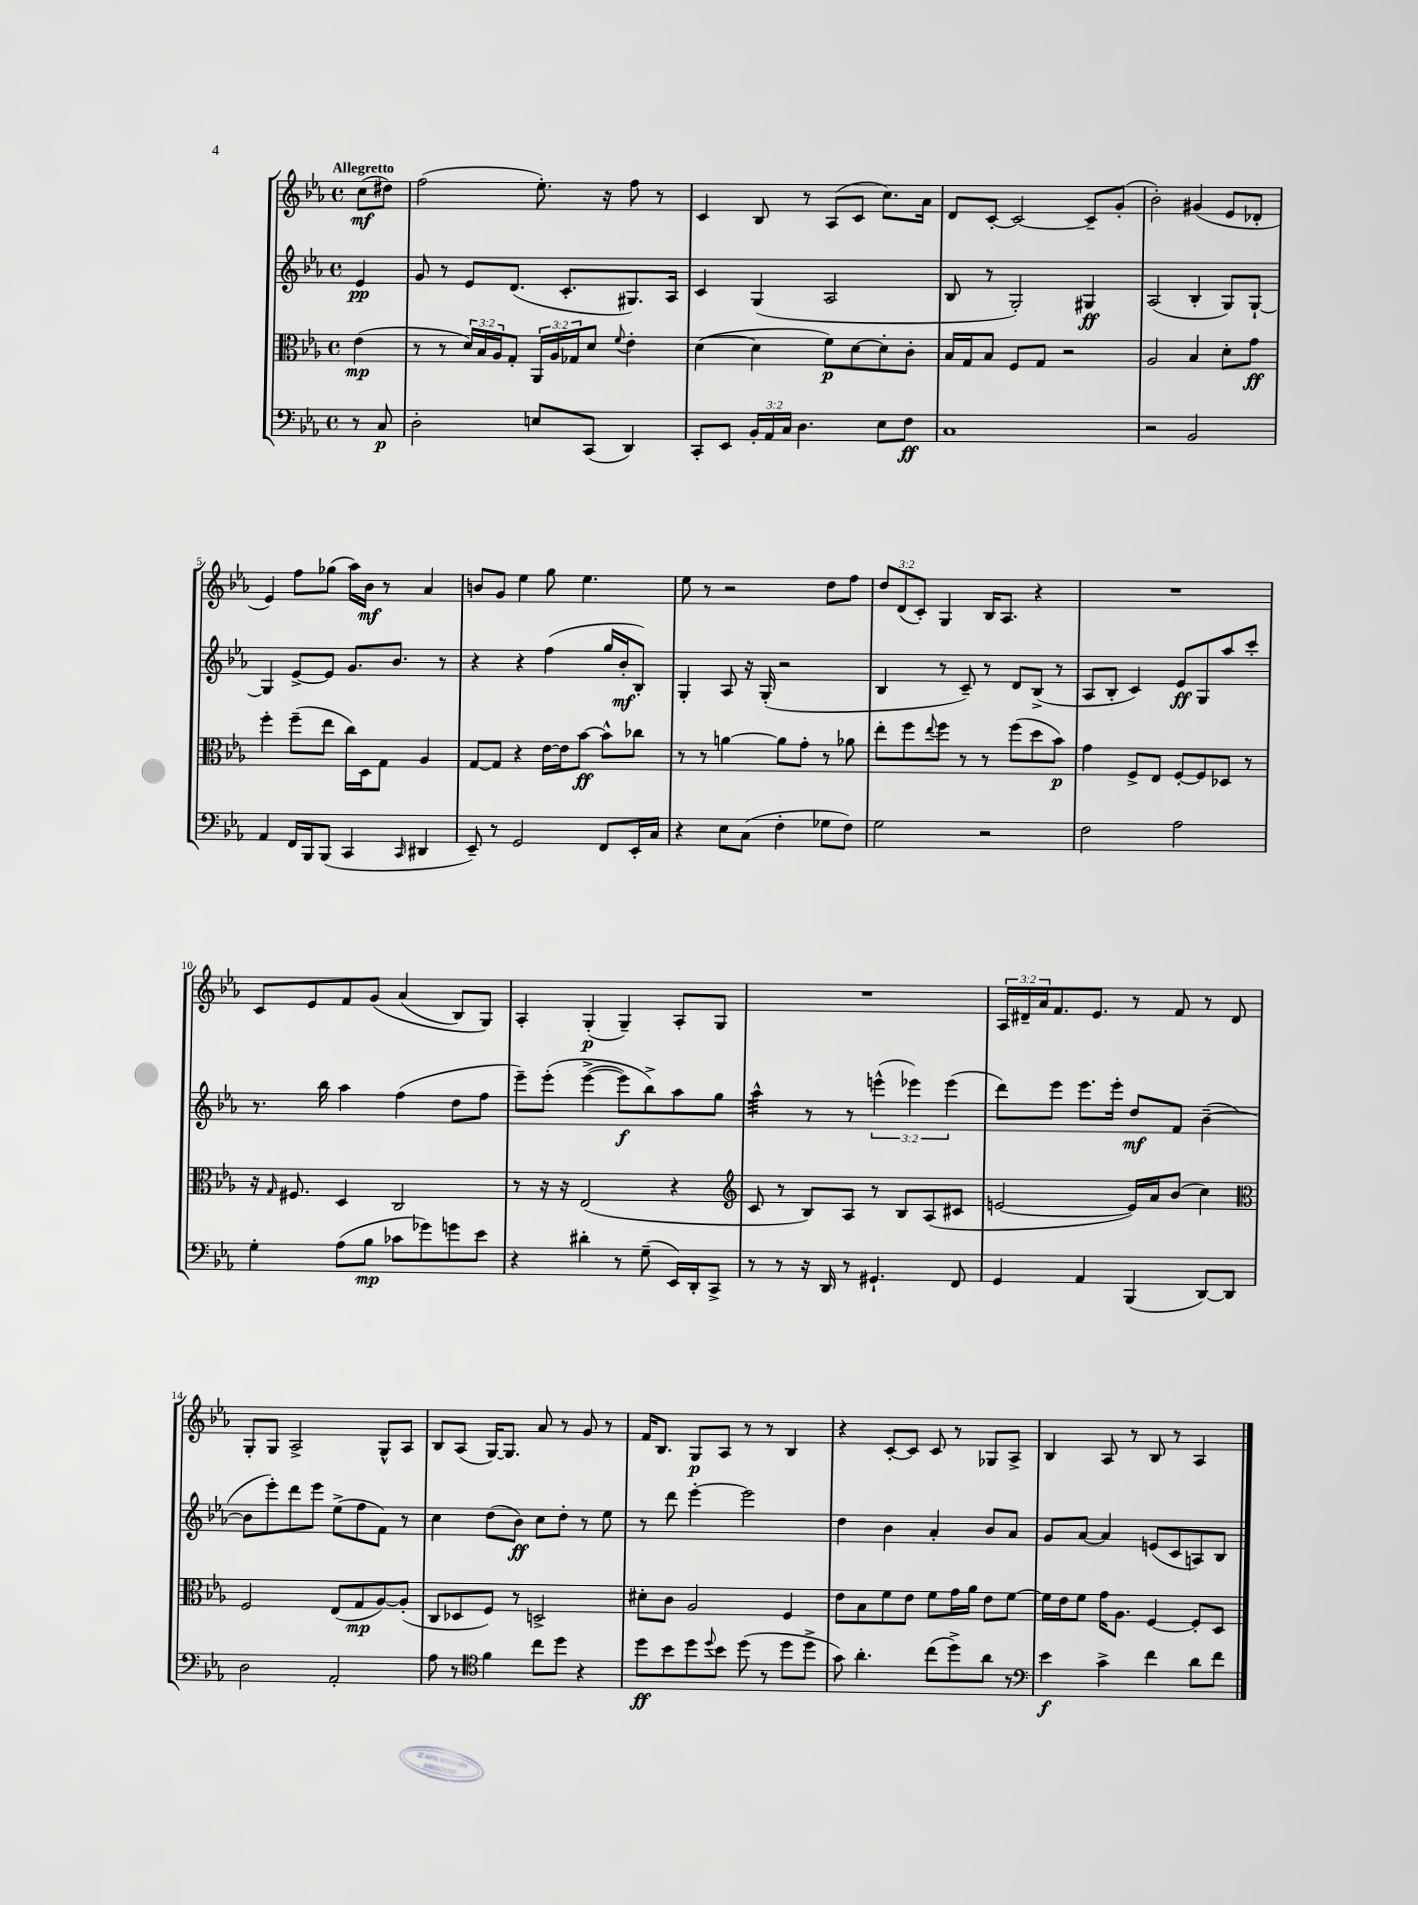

**kern	**kern	**kern	**kern
*staff4	*staff3	*staff2	*staff1
*clefF4	*clefC3	*clefG2	*clefG2
*k[b-e-a-]	*k[b-e-a-]	*k[b-e-a-]	*k[b-e-a-]
*M4/4	*M4/4	*M4/4	*M4/4
*met(c)	*met(c)	*met(c)	*met(c)
8r	(4e-	4e-	(8cc
8C	.	.	8dd#)
=	=	=	=
2D'	8r	8g	(2ff
.	8r	8r	.
.	24d)	8e-	.
.	24B-	.	.
.	24A-	.	.
.	8G'	(8.d	.
8E	24AA-	.	8.ee-')
.	24A-	.	.
.	.	8.c'	.
.	24G-	.	.
(8CC	8d	.	.
.	.	.	16r
.	8qqf	.	.
4DD)	4e-'	8.G#)	8ff
.	.	.	8r
.	.	16A-	.
=	=	=	=
8CC'	([4d	4c	4c
8EE-	.	.	.
24BB-'	4d]	(4G	8B-
24AA-	.	.	.
24C	.	.	.
4.D	.	.	8r
.	8f)	2A-	(8A-
.	[8d	.	8c
8E-	8d']	.	8.cc)
8F	8c'	.	.
.	.	.	16a-
=	=	=	=
1C	16B-	8B-	8d
.	16G	.	.
.	8B-	8r	[8c'
.	8F	2G')	2c_
.	8G	.	.
.	2r	.	.
.	.	4G#	8c~]
.	.	.	(8g'
=	=	=	=
2r	2A-	(2A-	2b-')
2BB-	4B-	4B-'	(4g#
.	8d'	8G)	8e-
.	8g	[8G`	8d-'
=	=	=	=
4AA-	4ff'	4G]	4e-)
16FF	(8ff~	[8e-^	8ff
16BBB-	.	.	.
(8BBB-	8ee-	8e-]	(8gg-
4CC	16cc)	8.g	16aa-)
.	16D	.	16b-
.	8G	.	8r
.	.	8.b-	.
16qqCC	.	.	.
4DD#	4A-	.	4a-
.	.	8r	.
=	=	=	=
8EE-~)	[8G	4r	8b
8r	8G]	.	8g
2GG	4r	4r	4ee-
.	[16e-	(4ff	8gg
.	16e-]	.	.
.	[8b-	.	4.ee-
8FF	8b-^^]	16gg	.
.	.	16b-'	.
16EE-'	8cc-	8B-')	.
16C	.	.	.
=	=	=	=
4r	8r	4G'	8ee-
.	8r	.	8r
8E-	[4a	8A-	2r
(8C	.	16r	.
.	.	(16G'	.
4F'	8a]	2r	.
.	8g'	.	.
8G-	8r	.	8dd
8F)	8a-	.	8ff
=	=	=	=
2G	8ee-'	4B-	12dd
.	.	.	(12d
.	8ff	.	.
.	.	.	12c')
.	8qqee-	.	.
.	8ff	8r	4G
.	8r	8c~)	.
2r	8r	8r	16B-
.	.	.	8.A-
.	(8ff	8d	.
.	8dd	(8B-^	4r
.	8b-)	8r	.
=	=	=	=
2F	4g	8A-	1r
.	.	8B-'	.
.	8F^	4c)	.
.	8E-	.	.
2A-	[8F'	8e-	.
.	8F]	8G	.
.	8D-	8aa-	.
.	8r	8ccc'	.
=	=	=	=
4G'	16r	8.r	8c
.	16qqG	.	.
.	8.F#	.	.
.	.	.	8e-
.	.	16bb-	.
(8A-	4D	4aa-	8f
8B-	.	.	&(8g
8c-	2C	(4ff	(4a-
8g-)	.	.	.
8g	.	8dd	8B-)
8e-	.	8ff	8G&)
=	=	=	=
4r	8r	8eee-~)	4A-'
.	16r	&(8eee-'	.
.	16r	.	.
4d#'	(2E-	([4eee-^	(4G'
8r	.	8eee-])	4G~)
(8G~	.	8bb-^&)	.
16EE-)	4r	8aa-	8A-'
16DD'	.	.	.
8CC^	.	8gg	8G
=	=	=	=
*	*clefG2	*	*
8r	8c	4aa-^^	1r
8r	8r	.	.
16r	8B-)	8r	.
16DD	.	.	.
8r	8A-	8r	.
4.GG#`	8r	(6eee^^	.
.	8B-	.	.
.	.	6eee-)	.
.	(8A-	.	.
.	.	(6eee-	.
8FF	8c#	.	.
=	=	=	=
4GG	[2e	8ddd)	24A-
.	.	.	24d#~
.	.	.	24a-
.	.	8eee-	8.f
4AA-	.	8.eee-	.
.	.	.	8.e-
.	.	16eee-'	.
(4BBB-	16e])	8dd	8r
.	16a-	.	.
.	(8b-	8f	8f
[8DD)	4cc)	([4b-~	8r
8DD]	.	.	8d#
=	=	=	=
*	*clefC3	*	*
2D	2F	8b-]	8G'
.	.	8eee-')	8G
.	.	8ddd	2A-^
.	.	8eee-	.
2AA-'	(8E-	(8ee-^	.
.	8G	8ff	.
.	[8A-)	8f)	8G^^
.	(8A-']	8r	8A-
=	=	=	=
8A-	8C	4cc	8B-
8r	8D-	.	(8A-
*clefC4	*	*	*
4f	8F)	(8dd	[16G)
.	.	.	8.G]
.	8r	8b-)	.
8cc	2D^	8cc	8a-
8dd	.	8dd'	8r
4r	.	8r	8g
.	.	8ee-	8r
=	=	=	=
8dd	8d#'	8r	16f
.	.	.	8.B-
8b-	8c	8ddd	.
8dd	2A-	[4eee-'	8G
8qqdd	.	.	.
8b-	.	.	8A-
(8dd	.	2eee-]	8r
8r	.	.	8r
8dd	4F	.	4B-
8dd^	.	.	.
=	=	=	=
8g)	8e-	4dd	4r
4.a-'	8B-	.	.
.	8f	4b-	[8c'
.	8e-	.	8c]
(8cc	8f	4a-'	8c
8dd^)	16g	.	8r
.	16a-	.	.
8a-	8e-	8b-	8G-
8r	[8f	8a-	8A-^
=	=	=	=
*clefF4	*	*	*
4e-	16f]	8g	4B-
.	16e-	.	.
.	8f	[8a-	.
4c^	16g	4a-]	8A-
.	8.A-	.	.
.	.	.	8r
4f	[4F	(8e	8B-
.	.	8c	8r
8d	8F']	8A)	4A-
8f	8D	8B-	.
==	==	==	==
*-	*-	*-	*-
